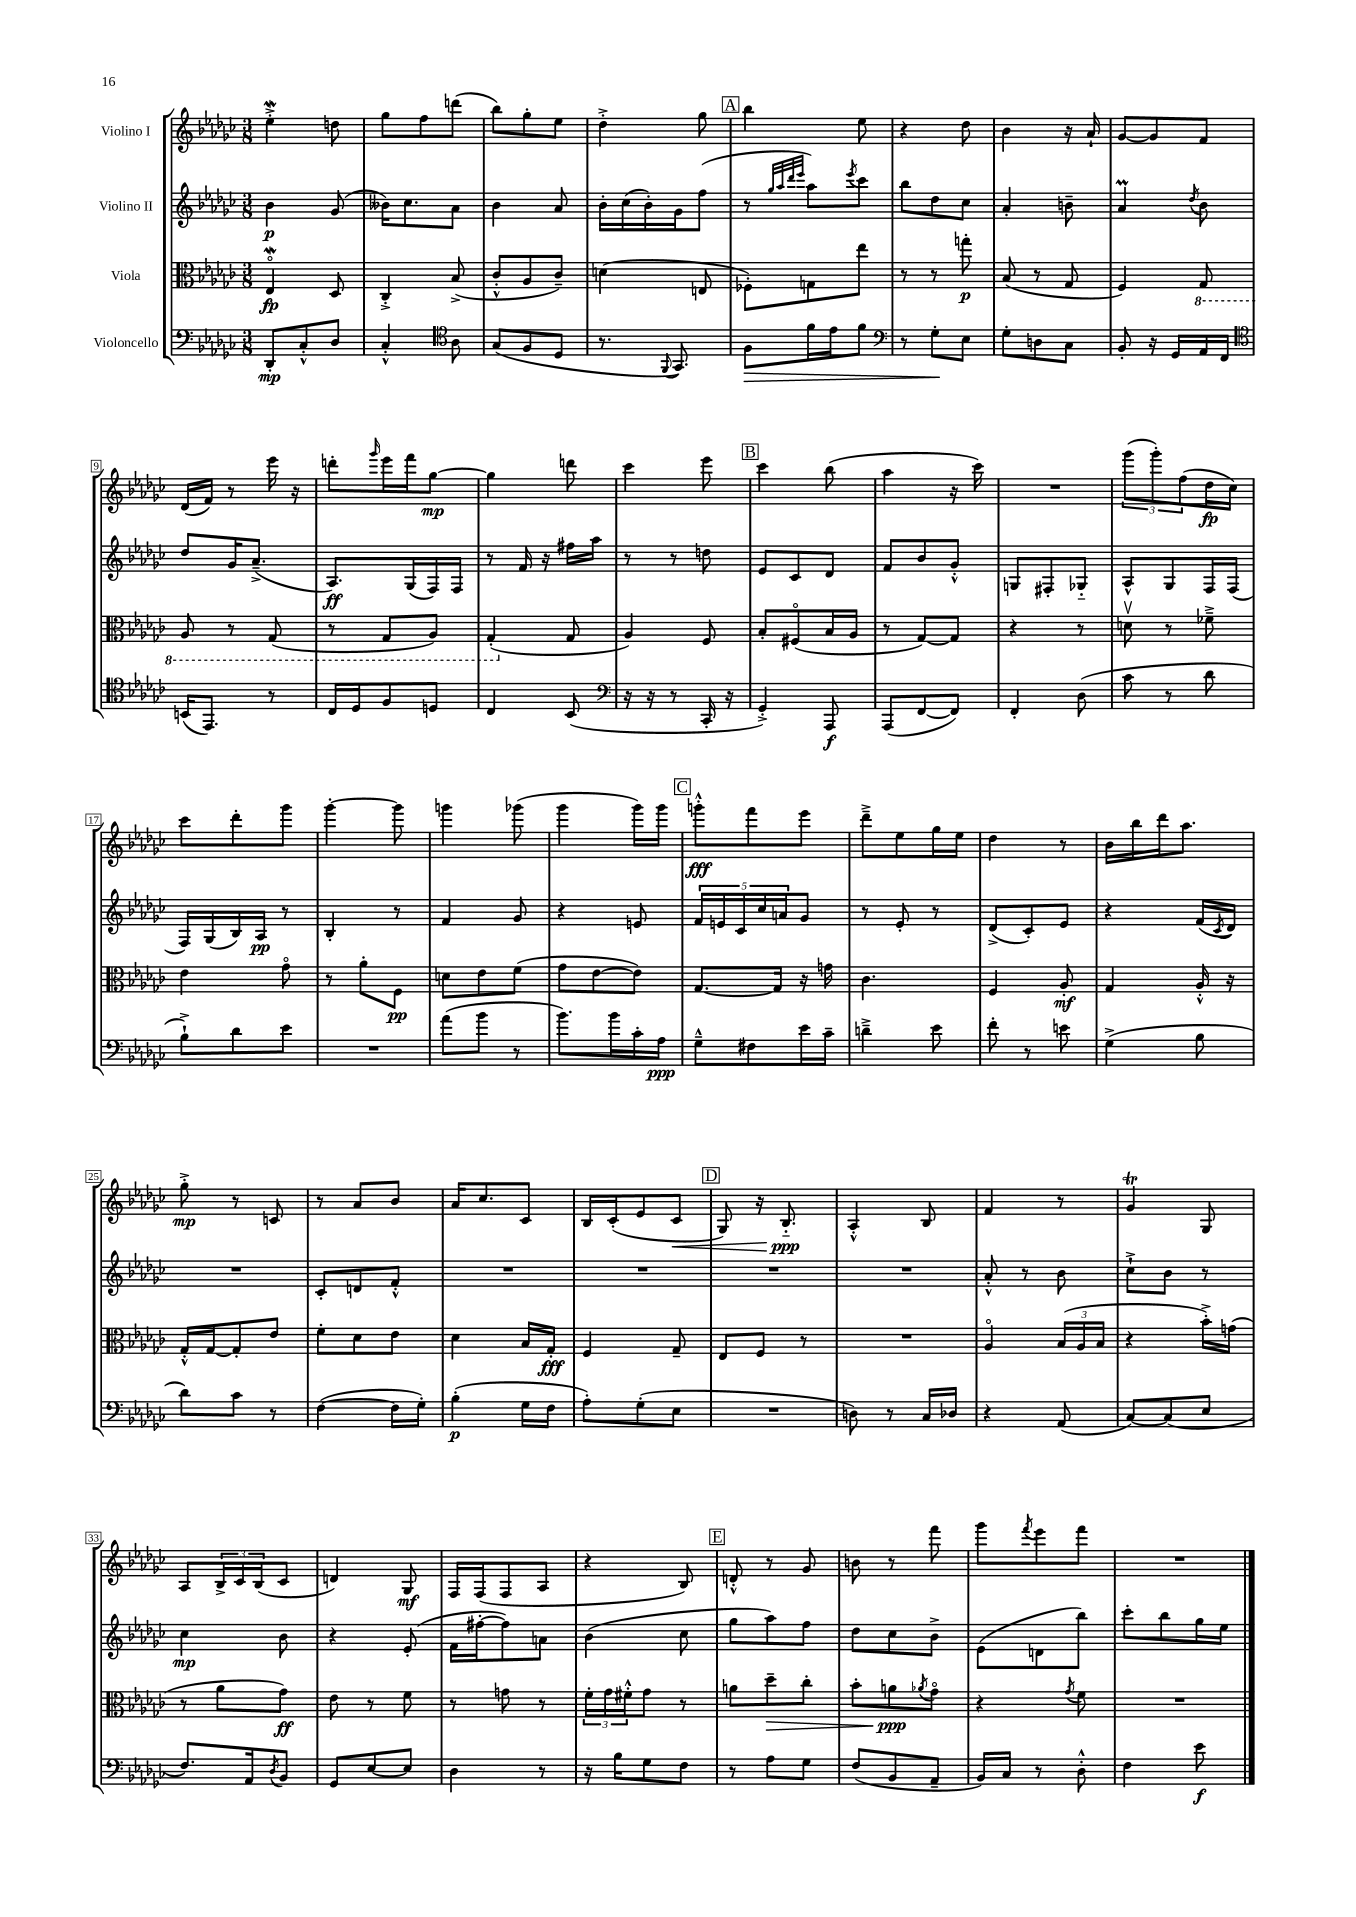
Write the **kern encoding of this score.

**kern	**dynam	**kern	**dynam	**kern	**dynam	**kern	**dynam
*part4	*part4	*part3	*part3	*part2	*part2	*part1	*part1
*staff4	*staff4	*staff3	*staff3	*staff2	*staff2	*staff1	*staff1
*I"Violoncello	*	*I"Viola	*	*I"Violino II	*	*I"Violino I	*
*clefF4	*	*clefC3	*	*clefG2	*	*clefG2	*
*k[b-e-a-d-g-c-]	*	*k[b-e-a-d-g-c-]	*	*k[b-e-a-d-g-c-]	*	*k[b-e-a-d-g-c-]	*
*M3/8	*	*M3/8	*	*M3/8	*	*M3/8	*
=1	=1	=1	=1	=1	=1	=1	=1
8DD-'/L	mp	4E-W/	fp	4b-\	p	4ee-W'^\	.
8C-'^^/	.	.	.	.	.	.	.
8D-/J	.	8D-/	.	(8g-/	.	8ddn\	.
=2	=2	=2	=2	=2	=2	=2	=2
4C-'^^/	.	4C-'^/	.	16b--X\KL)	.	8gg-\L	.
.	.	.	.	8.cc-\	.	.	.
.	.	.	.	.	.	8ff\	.
*clefC4	*	*	*	*	*	*	*
8A-\	.	(8B-^/	.	8a-\J	.	(8dddn\J	.
=3	=3	=3	=3	=3	=3	=3	=3
(8G-/L	.	8c-'^^/L	.	4b-\	.	8bb-\L)	.
8F/	.	8A-/	.	.	.	8gg-'\	.
8D-/J	.	8c-~/J)	.	8a-/	.	8ee-\J	.
=4	=4	=4	=4	=4	=4	=4	=4
8.r	.	(4dn\	.	16b-'\LL	.	4dd-'^\	.
.	.	.	.	(16cc-\	.	.	.
.	.	.	.	16b-'\)	.	.	.
8qqFF/	.	.	.	.	.	.	.
8.GG-/)	.	.	.	16g-\J	.	.	.
.	.	8En/	.	(8ff\J	.	8gg-\	.
!!LO:REH:place=s1:t=A
=5	=5	=5	=5	=5	=5	=5	=5
!	!LO:HP:b	!	!	!	!	!	!
8F\L	>	8F-X'\L)	.	8r	.	4bb-\	.
.	.	.	.	32qqgg-/LLL	.	.	.
.	.	.	.	32qqaa-/	.	.	.
.	.	.	.	32qqddd-/	.	.	.
.	.	.	.	32qqeee-/JJJ	.	.	.
16f\L	.	8Gn\	.	8aa-\L)	.	.	.
16e-\J	.	.	.	.	.	.	.
.	.	.	.	8qeee-/	.	.	.
8f\J	.	8ee-\J	.	8ccc-\J	.	8ee-\	.
=6	=6	=6	=6	=6	=6	=6	=6
*clefF4	*	*	*	*	*	*	*
8r	.	8r	.	8bb-\L	.	4r	.
8G-'\L	.	8r	.	8dd-\	.	.	.
8E-\J	]	8ggn'\	p	8cc-\J	.	8dd-\	.
=7	=7	=7	=7	=7	=7	=7	=7
8G-'\L	.	(8B-/	.	4a-'/	.	4b-\	.
8Dn\	.	8r	.	.	.	.	.
8C-\J	.	8G-/	.	8bn~\	.	16r	.
.	.	.	.	.	.	16a-`/	.
=8	=8	=8	=8	=8	=8	=8	=8
8BB-'/	.	4F/)	.	4a-M/	.	[8g-/L	.
16r	.	.	.	.	.	8g-/]	.
16GG-/LL	.	.	.	.	.	.	.
.	.	.	.	8qdd-/	.	.	.
*	*	*8ba	*	*	*	*	*
16AA-/	.	8GG-/	.	8b-\	.	8f/J	.
16FF/JJ	.	.	.	.	.	.	.
!!LO:LB:g=z
=9	=9	=9	=9	=9	=9	=9	=9
*clefC4	*	*	*	*	*	*	*
(16BBn/KL	.	8AA-/	.	8dd-/L	.	(16d-/LL	.
8.EE-/J)	.	.	.	.	.	16f/JJ)	.
.	.	8r	.	16g-/K	.	8r	.
.	.	.	.	(8.a-~^/J	.	.	.
8r	.	(8GG-/	.	.	.	16eee-\	.
.	.	.	.	.	.	16r	.
=10	=10	=10	=10	=10	=10	=10	=10
16C-/LL	.	8r	.	8.A-/L)	ff	8dddn'\L	.
16D-/J	.	.	.	.	.	.	.
.	.	.	.	.	.	16qqggg-/	.
8F/	.	8GG-/L	.	.	.	16eee-\L	.
.	.	.	.	(16G-/L	.	16fff\J	.
8Dn/J	.	8AA-/J)	.	16F/)	.	[8gg-\J	mp
.	.	.	.	16F/JJ	.	.	.
=11	=11	=11	=11	=11	=11	=11	=11
4C-/	.	(4GG-'/	.	8r	.	4gg-\]	.
.	.	.	.	16f/	.	.	.
.	.	.	.	16r	.	.	.
*	*	*X8ba	*	*	*	*	*
(8BB-/	.	8G-/	.	16ff#X\LL	.	8dddn\	.
.	.	.	.	16aa-\JJ	.	.	.
=12	=12	=12	=12	=12	=12	=12	=12
*clefF4	*	*	*	*	*	*	*
16r	.	4A-/)	.	8r	.	4ccc-\	.
16r	.	.	.	.	.	.	.
8r	.	.	.	8r	.	.	.
16CC-'/	.	8F/	.	8ddn\	.	8eee-\	.
16r	.	.	.	.	.	.	.
!!LO:REH:place=s1:t=B
=13	=13	=13	=13	=13	=13	=13	=13
4GG-'^/)	.	8B-'/L	.	8e-/L	.	4ccc-\	.
.	.	(8F#X/	.	8c-/	.	.	.
8AAA-/	f	16B-/L	.	8d-/J	.	(8bb-\	.
.	.	16A-/JJ	.	.	.	.	.
=14	=14	=14	=14	=14	=14	=14	=14
(8AAA-/L	.	8r	.	8f/L	.	4aa-\	.
[8FF/	.	[8G-/L)	.	8b-/	.	.	.
8FF/J])	.	8G-/J]	.	8g-'^^/J	.	16r	.
.	.	.	.	.	.	16ccc-\)	.
=15	=15	=15	=15	=15	=15	=15	=15
4FF'/	.	4r	.	8Gn/L	.	4.r	.
.	.	.	.	8F#X'/	.	.	.
(8D-\	.	8r	.	8G-X/J	.	.	.
=16	=16	=16	=16	=16	=16	=16	=16
8c-\	.	8dnv\	.	8A-^^/L	.	(12ggg-\L	.
.	.	.	.	.	.	12ggg-'\)	.
8r	.	8r	.	8G-/	.	.	.
.	.	.	.	.	.	(12ff\	.
8d-\	.	8f-X~^\	.	16F/L	.	16dd-\L	fp
.	.	.	.	(16F/JJ	.	16cc-\JJ)	.
!!LO:LB:g=z
=17	=17	=17	=17	=17	=17	=17	=17
8B-`^\L)	.	4e-\	.	16F/LL)	.	8ccc-\L	.
.	.	.	.	(16G-/	.	.	.
8d-\	.	.	.	16B-/)	.	8ddd-'\	.
.	.	.	.	16A-/JJ	pp	.	.
8e-\J	.	8g-\	.	8r	.	8ggg-\J	.
=18	=18	=18	=18	=18	=18	=18	=18
4.r	.	8r	.	4B-'/	.	[4ggg-'\	.
.	.	8a-'\L	.	.	.	.	.
.	.	8F\J	pp	8r	.	8ggg-\]	.
=19	=19	=19	=19	=19	=19	=19	=19
(8a-\L	.	8dn\L	.	4f/	.	4gggn\	.
8b-\J	.	8e-\	.	.	.	.	.
8r	.	(8f\J	.	8g-/	.	(8ggg-X\	.
=20	=20	=20	=20	=20	=20	=20	=20
8.b-\L)	.	8g-\L	.	4r	.	4ggg-\	.
.	.	[8e-\	.	.	.	.	.
16b-\L	.	.	.	.	.	.	.
16c-'\	.	8e-\J])	.	8en/	.	16ggg-\LL)	.
16A-\JJ	ppp	.	.	.	.	16ggg-\JJ	.
!!LO:REH:place=s1:t=C
=21	=21	=21	=21	=21	=21	=21	=21
8G-~^^\L	.	[8.G-/L	.	20f/LL	.	8gggn'^^\L	fff
.	.	.	.	20en/	.	.	.
.	.	.	.	20c-/	.	.	.
8F#X\	.	.	.	.	.	8fff\	.
.	.	.	.	20cc-/	.	.	.
.	.	16G-/Jk]	.	.	.	.	.
.	.	.	.	20an/J	.	.	.
16e-\L	.	16r	.	8g-/J	.	8eee-\J	.
16c-~\JJ	.	16gn\	.	.	.	.	.
=22	=22	=22	=22	=22	=22	=22	=22
4dn~^\	.	4.c-\	.	8r	.	8ddd-~^\L	.
.	.	.	.	8e-'/	.	8ee-\	.
8e-\	.	.	.	8r	.	16gg-\L	.
.	.	.	.	.	.	16ee-\JJ	.
=23	=23	=23	=23	=23	=23	=23	=23
8f'\	.	4F/	.	(8d-^/L	.	4dd-\	.
8r	.	.	.	8c-'/)	.	.	.
8en\	.	8A-'/	mf	8e-/J	.	8r	.
=24	=24	=24	=24	=24	=24	=24	=24
(4G-^\	.	4G-/	.	4r	.	16b-\LL	.
.	.	.	.	.	.	16bb-\	.
.	.	.	.	.	.	16ddd-\J	.
.	.	.	.	.	.	8.aa-\J	.
8B-\	.	16A-'^^/	.	(16f/LL	.	.	.
.	.	.	.	8qc-/	.	.	.
.	.	16r	.	16d-/JJ)	.	.	.
!!LO:LB:g=z
=25	=25	=25	=25	=25	=25	=25	=25
8d-\L)	.	16G-'^^/LL	.	4.r	.	8gg-'^\	mp
.	.	[16G-/J	.	.	.	.	.
8c-\J	.	8G-'/]	.	.	.	8r	.
8r	.	8e-/J	.	.	.	8cn/	.
=26	=26	=26	=26	=26	=26	=26	=26
([4F\	.	8f'\L	.	8c-'/L	.	8r	.
.	.	8d-\	.	8dn/	.	8a-/L	.
16F\LL]	.	8e-\J	.	8f'^^/J	.	8b-/J	.
16G-'\JJ)	.	.	.	.	.	.	.
=27	=27	=27	=27	=27	=27	=27	=27
(4B-'\	p	4d-\	.	4.r	.	16a-/KL	.
.	.	.	.	.	.	8.cc-/	.
16G-\LL	.	16B-/LL	.	.	.	8c-/J	.
16F\JJ	.	16G-'/JJ	fff	.	.	.	.
=28	=28	=28	=28	=28	=28	=28	=28
8A-'\L)	.	4F/	.	4.r	.	16B-/LL	.
.	.	.	.	.	.	(16c-'/J	.
(8G-'\	.	.	.	.	.	8e-/	.
!	!	!	!	!	!	!	!LO:HP:b
8E-\J	.	8G-~/	.	.	.	8c-/J	<
!!LO:REH:place=s1:t=D
=29	=29	=29	=29	=29	=29	=29	=29
4.r	.	8E-/L	.	4.r	.	8G-/)	.
.	.	8F/J	.	.	.	16r	.
.	.	.	.	.	.	8.B-/	ppp
.	.	8r	.	.	.	.	.
.	.	.	.	.	.	.	[
=30	=30	=30	=30	=30	=30	=30	=30
8Dn\)	.	4.r	.	4.r	.	4A-'^^/	.
8r	.	.	.	.	.	.	.
16C-/LL	.	.	.	.	.	8B-/	.
16D-X/JJ	.	.	.	.	.	.	.
=31	=31	=31	=31	=31	=31	=31	=31
4r	.	4A-/	.	8a-'^^/	.	4f/	.
.	.	.	.	8r	.	.	.
(8AA-/	.	(24B-/LL	.	8b-\	.	8r	.
.	.	24A-/	.	.	.	.	.
.	.	24B-/JJ	.	.	.	.	.
=32	=32	=32	=32	=32	=32	=32	=32
[8C-/L)	.	4r	.	8cc-`^\L	.	4g-T/	.
(8C-/]	.	.	.	8b-\J	.	.	.
8E-/J	.	16b-'^\LL)	.	8r	.	8G-/	.
.	.	(16gn\JJ	.	.	.	.	.
!!LO:LB:g=z
=33	=33	=33	=33	=33	=33	=33	=33
8.F/L)	.	8r	.	4cc-\	mp	8A-/L	.
.	.	8a-\L	.	.	.	24B-^/L	.
.	.	.	.	.	.	24c-/	.
16AA-/k	.	.	.	.	.	.	.
.	.	.	.	.	.	(24B-/J	.
8qD-/	.	.	.	.	.	.	.
8BB-/J	.	8g-\J)	ff	8b-\	.	8c-/J	.
=34	=34	=34	=34	=34	=34	=34	=34
8GG-/L	.	8e-\	.	4r	.	4dn/)	.
[8E-/	.	8r	.	.	.	.	.
8E-/J]	.	8f\	.	(8e-'/	.	8G-/	mf
=35	=35	=35	=35	=35	=35	=35	=35
4D-\	.	8r	.	16f\LL	.	16F/LL	.
.	.	.	.	[16ff#X'\J	.	(16F/J	.
.	.	8gn\	.	8ff#\])	.	8F/	.
8r	.	8r	.	8an\J	.	8A-/J	.
=36	=36	=36	=36	=36	=36	=36	=36
16r	.	24f'\LL	.	(4b-\	.	4r	.
.	.	24g-\	.	.	.	.	.
16B-\KL	.	.	.	.	.	.	.
.	.	24f#X'^^\J	.	.	.	.	.
8G-\	.	8g-\J	.	.	.	.	.
8F\J	.	8r	.	8cc-\	.	8B-/)	.
!!LO:REH:place=s1:t=E
=37	=37	=37	=37	=37	=37	=37	=37
8r	.	8an\L	.	8gg-\L	.	8dn'^^/	.
!	!	!	!LO:HP:b	!	!	!	!
8A-\L	.	8dd-~\	>	8aa-\)	.	8r	.
8G-\J	.	8cc-'\J	.	8ff\J	.	8g-/	.
=38	=38	=38	=38	=38	=38	=38	=38
(8F/L	.	8b-'\L	.	8dd-\L	.	8bn\	.
8BB-/	.	8an\	ppp	8cc-\	.	8r	.
.	.	8qa-X/	.	.	.	.	.
8AA-~/J	.	8g-\J	]	8b-^\J	.	8fff\	.
=39	=39	=39	=39	=39	=39	=39	=39
16BB-/LL)	.	4r	.	(8e-\L	.	8ggg-\L	.
16C-/JJ	.	.	.	.	.	.	.
.	.	.	.	.	.	8qfff/	.
8r	.	.	.	8dn\	.	8eee-\	.
.	.	8qg-/	.	.	.	.	.
8D-'^^\	.	8f\	.	8bb-\J)	.	8fff\J	.
=40	=40	=40	=40	=40	=40	=40	=40
4F\	.	4.r	.	8ccc-'\L	.	4.r	.
.	.	.	.	8bb-\	.	.	.
8e-\	f	.	.	16gg-\L	.	.	.
.	.	.	.	16ee-\JJ	.	.	.
==	==	==	==	==	==	==	==
*-	*-	*-	*-	*-	*-	*-	*-
